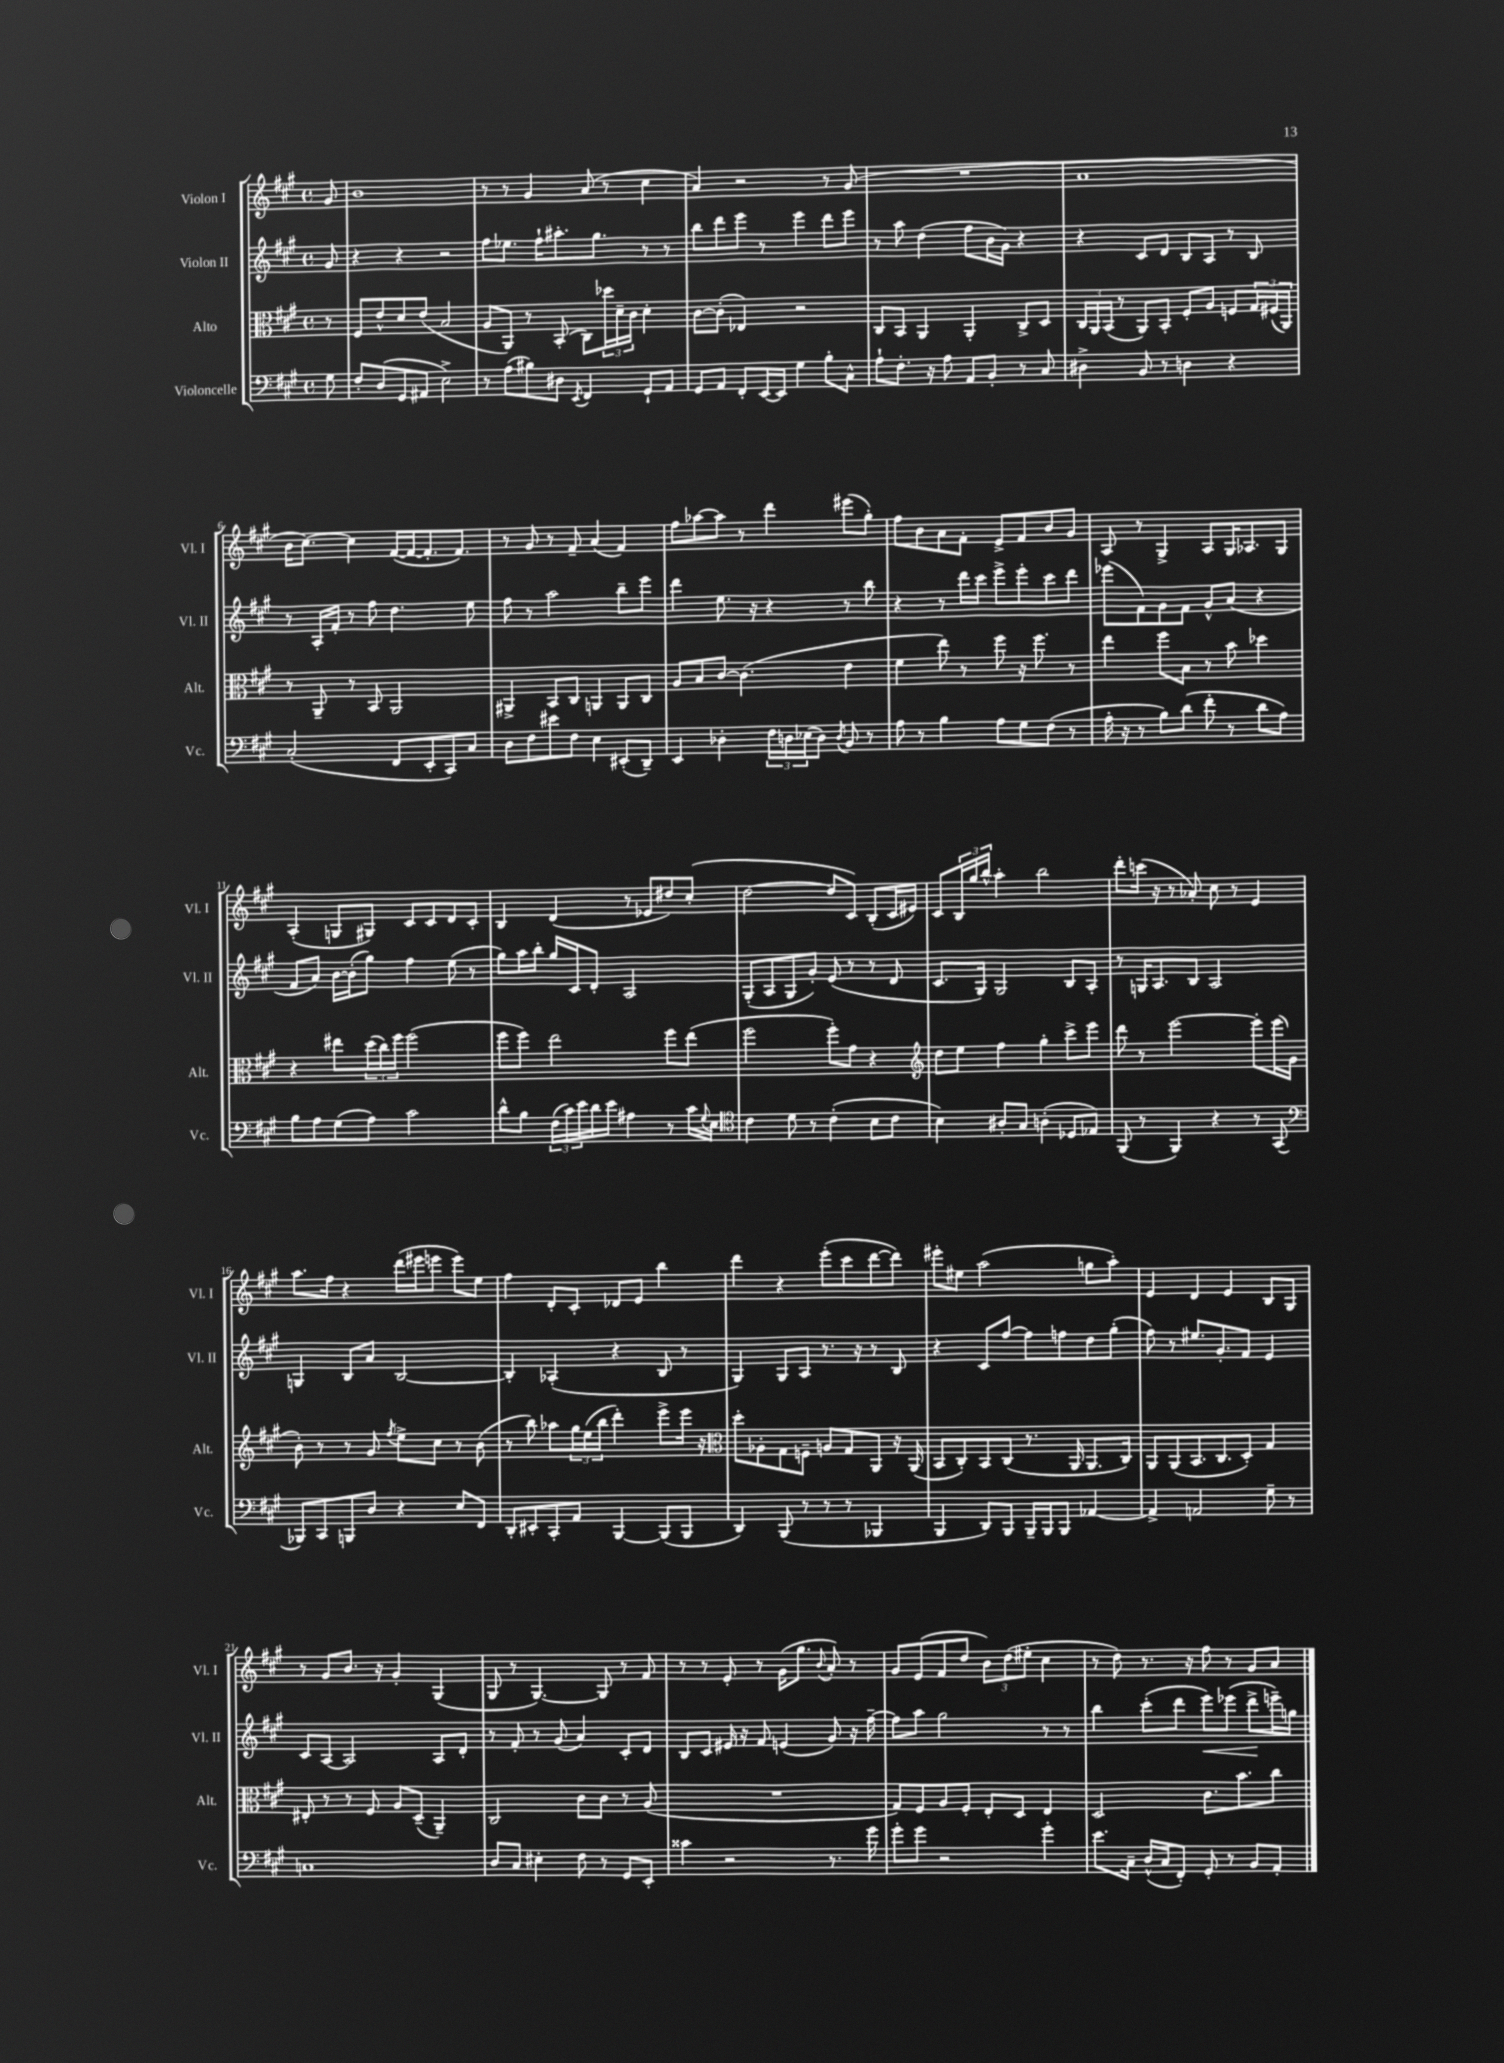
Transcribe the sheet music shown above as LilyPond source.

<<
\new StaffGroup <<
\new Staff = "s0" \with { instrumentName = "Violon I" shortInstrumentName = "Vl. I" } {
    \clef treble \key a \major \defaultTimeSignature \time 4/4 \partial 8
    gis'8 |
    b'1 |
    r8 r8 gis'4 a'8( r8 cis''4 |
    a'4) r2 r8 gis'8( |
    R1 |
    a'1 |
    b'16 cis''8.~) cis''4 fis'16~( fis'16~ fis'8.-. fis'8.) |
    r8 gis'8 r8 fis'8-- a'4( fis'4) |
    fis''8 aes''8~ aes''8 r8 d'''4 eis'''8( gis''8-.) |
    fis''8 b'8 a'8 fis'8-. e'8-> fis'8 b'8 gis'8 |
    a8 r8 gis4-> a8 gis16 aes8. gis8 |
    a4-.( g8 gis8) cis'8 cis'8 d'8 cis'8-. |
    b4 d'4( r8 ees'8 dis''8) cis''8-.( |
    d''2~ d''8 cis'8) b8-.( cis'16 eis'16) |
    cis'8 \tuplet 3/2 { b16 gis''16 b''16-^ } a''4-. b''2 |
    d'''8-. c'''16( r16 r8 aes'8-.) cis''8 r8 e'4 |
    a''8. fis''16 r4 d'''16( eis'''16 e'''8 e'''8) e''8 |
    fis''4 d'8-. cis'8-. des'8 e'8 b''4 |
    d'''4 r4 e'''8-.( cis'''8 d'''8~ d'''8) |
    eis'''8-. eis''8 a''2( g''8 a''8-.) |
    e'4 d'4 e'4 b8 gis8 |
    r8 gis'8 b'8. r16 gis'4-. gis4( |
    gis8 r8 gis4.~) gis8 r8 fis'8 |
    r8 r8 e'8-. r8 gis'16( gis''8. \appoggiatura { b'8 } a'8-.) r8 |
    gis'8 e'8( fis'8 d''8 \tuplet 3/2 { b'8) d''8( eis''8-. } cis''4 |
    r8 d''8) r8. r16 fis''8 r8 gis'8 a'8 \bar "|." |
}
\new Staff = "s1" \with { instrumentName = "Violon II" shortInstrumentName = "Vl. II" } {
    \clef treble \key a \major \defaultTimeSignature \time 4/4 \partial 8
    gis'8 |
    r4 r4 r2 |
    fis''8 ees''8. fis''16-! ais''8.-. gis''8. r8 r8 |
    b''8 d'''8 e'''8 r8 e'''4 d'''8 e'''8 |
    r8 a''8 d''4( fis''8 b'16 gis'16) r4 |
    r4 cis'8 d'8 b8 a8 r8 b8 |
    r8 a16-. fis'16-. r8 fis''8 d''4. e''8 |
    fis''8 r8 a''2 b''8-- e'''8 |
    d'''4 e''8. r16 r4 r8 b''8 |
    r4 r8 d'''16 cis'''16 e'''8-> e'''8-. cis'''8 d'''8 |
    ees'''8( fis'8) gis'8 fis'8 gis'8-^ a'8( r4 |
    fis'8 a'8) b'16~ b'16-.( gis''8) fis''4 e''8( r8 |
    gis''8) a''16 b''16-. gis''16 cis'16 d'8-. a2 |
    gis8-.( a8 gis8 gis'8-.) e'8( r8 r8 d'8 |
    cis'8. gis16) gis2 b8 a8-. |
    r8 g16 a8. b8 a2 |
    g4 b8 a'8 b2~ |
    b4-. aes4-.( r4 b8 r8 |
    gis4) gis8 a8 r8. r16 r8 b8 |
    r4 cis'8 fis''8~ fis''8 f''8 d''8 gis''8-.( |
    fis''8) r8 eis''8. gis'8.-. fis'8 e'4 |
    cis'8 a8~ a2 a8 d'8-. |
    r8 fis'8-. r8 gis'8( a'4) cis'8-. d'8 |
    b8 cis'8 eis'16 r16 fis'8 e'4( gis'8) r16 fis''16~-- |
    fis''8 a''8 gis''2 r8 r8 |
    b''4 cis'''8-.( d'''8 e'''8\<) ees'''8( d'''8->\! e'''16--) g''16 \bar "|." |
}
\new Staff = "s2" \with { instrumentName = "Alto" shortInstrumentName = "Alt." } {
    \clef alto \key a \major \defaultTimeSignature \time 4/4 \partial 8
    r8 |
    fis8 e'8-^ d'8 e'8( b2 |
    a8 a,8) r8 b,8-.( cis8) \tuplet 3/2 { des''16 d'16-- cis'16 } d'4-. |
    cis'8~ cis'8-.( ees4) r2 |
    cis8 b,8 a,4 a,4-. cis8-> d8 |
    \tuplet 3/2 { cis16 a,16 b,16( } r8 a,8) b,8-. fis8-. a8 f8 \tuplet 3/2 { gis16 fis16( a,16) } |
    r8 a,8-- r8 b,8 a,2 |
    ais,4-> b,8 cis8 a,4 a,8 cis8 |
    a8 b8 cis'8~ cis'4.( e'4 |
    fis'4 e''8) r8 fis''8 r16 fis''8. r8 |
    e''4 fis''8 b8 r8 b'8 des''4 |
    r4 eis''8 \tuplet 3/2 { d''16( cis''16) fis''16 } fis''2( |
    fis''8 fis''8) e''2 fis''8 e''8( |
    fis''2 fis''8-.) gis'8 r4 |
    \clef treble d''8 e''8 fis''4 gis''4-. cis'''8-> e'''8 |
    d'''8 r8 e'''2~ e'''8-. e'''16( gis'16 |
    b'8-.) r8 r8 gis'8 \acciaccatura { fis''8 } e''8-> cis''8 r8 b'8( |
    r8 b''8) aes''8 \tuplet 3/2 { gis''16 e''16( b''16 } d'''4-.) e'''8-> e'''16 r16 |
    \clef alto d''8-. aes8-. gis8 f8-- a8 gis8 a,8 r16 a,16( |
    b,8 cis8-.) b,8 cis8( r8. a,16 a,8. cis16) |
    a,8 a,8( b,8. cis8. d8-.) gis4 |
    eis8-. r8 r8 fis8 a8 d8--( a,4--) |
    cis2 cis'8 cis'8 r8 a8( |
    R1 |
    gis8) fis8 a8 fis8-. e8-. d8 e4 |
    d2 cis'8. b'8. cis''8 \bar "|." |
}
\new Staff = "s3" \with { instrumentName = "Violoncelle" shortInstrumentName = "Vc." } {
    \clef bass \key a \major \defaultTimeSignature \time 4/4 \partial 8
    gis8 |
    fis8-. d8( gis,8 ais,8 e2->) |
    r8 a8( bis8) dis8 \acciaccatura { e,8 } fis,4 gis,8-! a,8 |
    gis,8 a,8 fis,8-. e,16~ e,16 gis4 b8-. cis8-^ |
    a8-! fis8.-. r16 a8 a,8 b,8-. r8 cis8 |
    dis4-> b,8 r8 d4 r4 |
    cis2-.( fis,8 e,8-. cis,8) cis8 |
    d8 fis8 eis'8 fis8 e4 eis,8-.( d,8--) |
    e,4 des4-. \tuplet 3/2 { fis16 d16 ees16( } d8) \acciaccatura { d8 } b,8 r8 |
    a8 r8 b4 a8 gis8 fis8( r8 |
    a16-. r16 r8 b8) d'8( fis'8-. r8 d'8 a8) |
    b8 a8 gis8( a8) cis'2 |
    d'8-^ b8 \tuplet 3/2 { fis16( cis'16) e'16 } d'16 e'16 ais4 r8 cis'16 \appoggiatura { gis8 } e16 |
    \clef tenor cis'4 d'8 r8 cis'4-.( b8 cis'8 |
    b4) ais8-. gis8 a4-.( des8 ees8) |
    fis,8( r8 fis,4) r4 r8 gis,8( |
    \clef bass bes,,8) cis,8 b,,8 d8 r4 e8 fis,8 |
    d,8-. eis,8-. cis,8-. a,8 b,,4~ b,,8( b,,8 |
    d,4) b,,8( r8 r8 r8 bes,,4 |
    b,,4 d,8) b,,8 b,,16-- b,,16 b,,8 aes,4~ |
    aes,4-> a,2 gis8-- r8 |
    c1 |
    d8 cis8 eis4-. fis8 r8 gis,8 e,8-. |
    cisis'4 r2 r8. gis'16 |
    gis'8-. gis'8 r2 gis'4-. |
    e'8. cis16-- d16-^( cis16 fis,8-.) gis,8-. r8 b,8 a,8-. \bar "|." |
}
>>
>>
